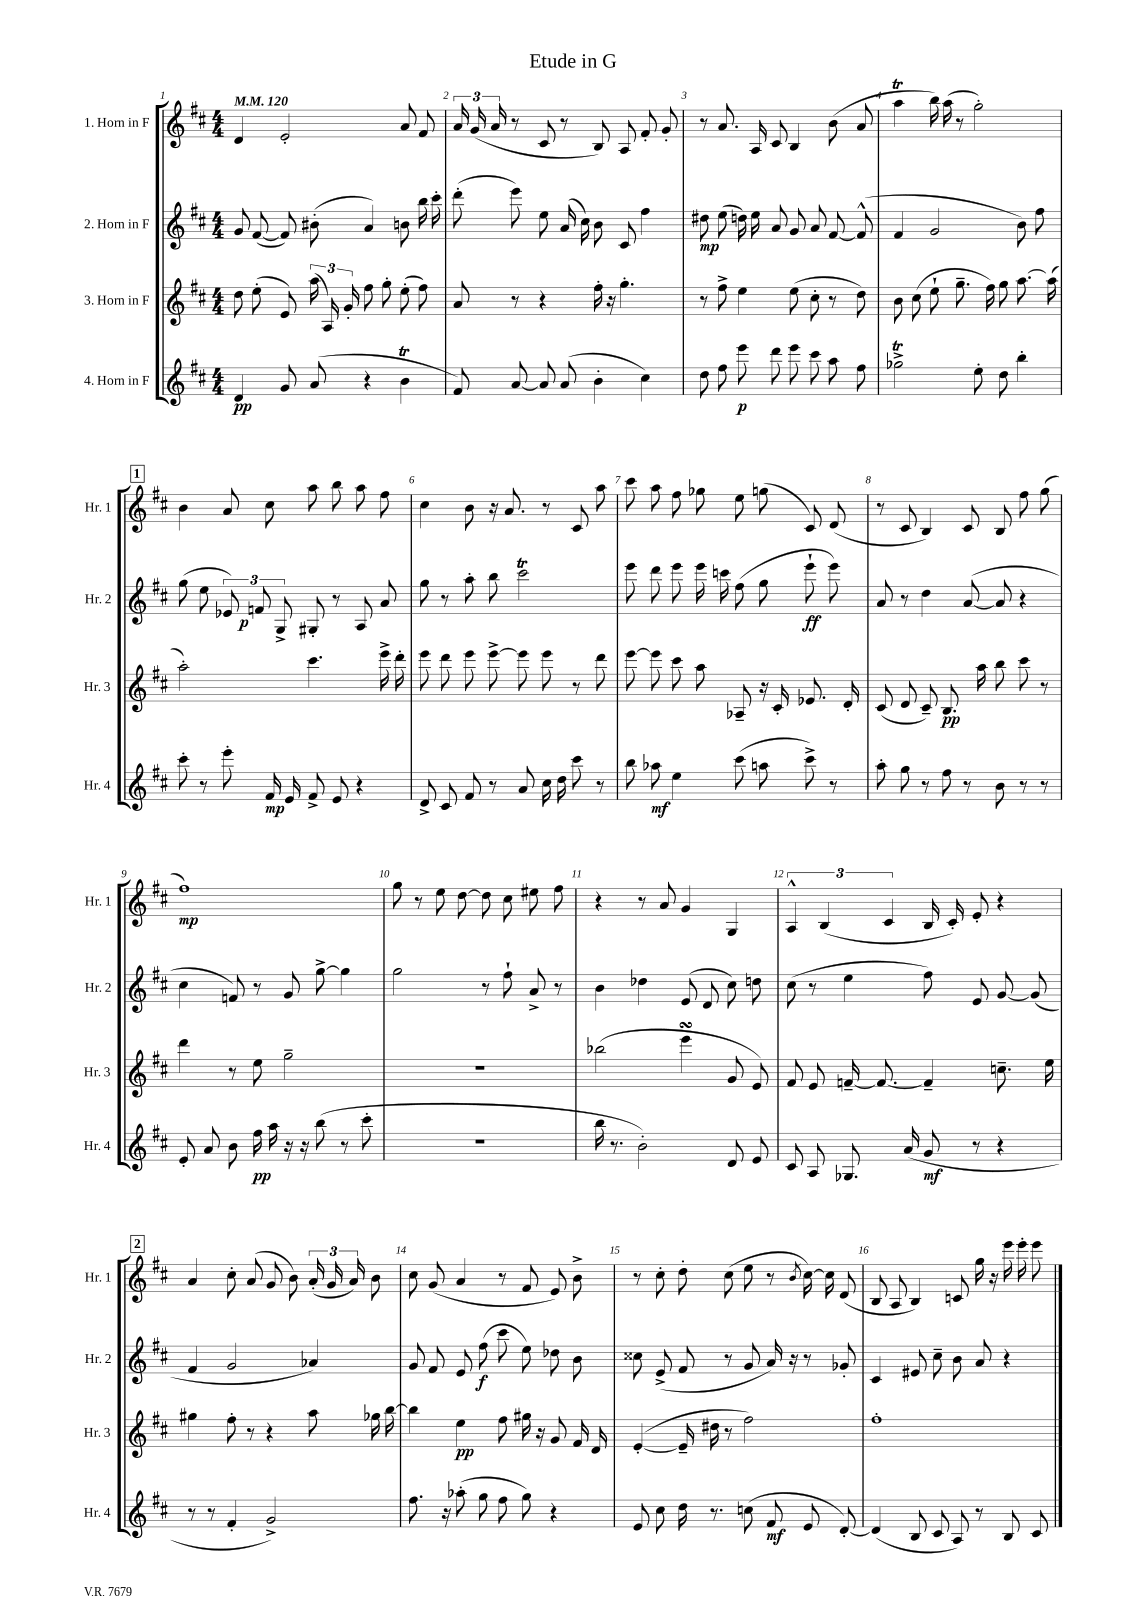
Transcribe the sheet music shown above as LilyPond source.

\header { title = "Etude in G" }
<<
\new StaffGroup <<
\new Staff = "s0" \with { instrumentName = "1. Horn in F" shortInstrumentName = "Hr. 1" } {
    \clef treble \key d \major \numericTimeSignature \time 4/4 \tempo 4 = 120
    \autoBeamOff d'4 e'2-. a'8 fis'8 |
    \tuplet 3/2 { a'16 g'16( a'16 } r8 cis'8 r8 b8) a8 fis'8-. g'8-. |
    r8 a'8. a16 cis'8 b4 b'8( a'8 |
    a''4\trill b''16) a''16( r8 g''2-.) |
    \mark \markup { \box "1" } b'4 a'8 cis''8 a''8 b''8 a''8 fis''8 |
    cis''4 b'8 r16 a'8. r8 cis'8 a''8 |
    cis'''8 a''8 fis''8 ges''8 e''8 g''8( cis'8) d'8( |
    r8 cis'8 b4) cis'8 b8 fis''8 g''8( |
    fis''1\mp) |
    g''8 r8 e''8 d''8~ d''8 cis''8 eis''8 fis''8 |
    r4 r8 a'8 g'4 g4 |
    \tuplet 3/2 { a4-^ b4( cis'4 } b16 cis'16-.) e'8-. r4 |
    \mark \markup { \box "2" } a'4 cis''8-. a'8( g'8 b'8) \tuplet 3/2 { a'16-.( g'16 a'16) } b'8 |
    cis''8 g'8( a'4 r8 fis'8 e'8) b'8-> |
    r8 cis''8-. d''8-. cis''8( e''8 r8 \acciaccatura { b'8 } cis''16~) cis''16 d'8( |
    b8 a8 b4) c'8 g''16 r16 e'''16 e'''16-. e'''8 \bar "|." |
}
\new Staff = "s1" \with { instrumentName = "2. Horn in F" shortInstrumentName = "Hr. 2" } {
    \clef treble \key d \major \numericTimeSignature \time 4/4
    \autoBeamOff g'8 fis'8~( fis'8) bis'8-.( a'4) b'8 b''16 cis'''16-. |
    d'''8-.( e'''8) e''8 a'16( cis''16) b'8 cis'8 fis''4 |
    dis''8\mp e''8( d''16) e''16 a'8 g'8 a'8 fis'8~ fis'8-^( |
    fis'4 g'2 b'8) fis''8 |
    \mark \markup { \box "1" } g''8( e''8 \tuplet 3/2 { ees'8) f'8\p g8-> } gis8-. r8 a8 a'8 |
    g''8 r8 a''8-. b''8 cis'''2\trill |
    e'''8 d'''8 e'''8 e'''16 c'''16 fis''8( g''8 e'''8-!\ff e'''8) |
    a'8 r8 d''4 a'8~( a'8 r4 |
    cis''4 f'8) r8 g'8 g''8~-> g''4 |
    g''2 r8 fis''8-! a'8-> r8 |
    b'4 des''4 e'8( d'8 cis''8) d''8 |
    cis''8( r8 e''4 fis''8) e'8 g'8~ g'8( |
    \mark \markup { \box "2" } fis'4 g'2 aes'4) |
    g'8 fis'8 e'8 fis''8\f( cis'''8 e''8) des''8 b'8 |
    cisis''8 e'8->( fis'8 r8 g'8 a'16) r16 r8 ges'8-. |
    cis'4 eis'8 cis''8-- b'8 a'8 r4 \bar "|." |
}
\new Staff = "s2" \with { instrumentName = "3. Horn in F" shortInstrumentName = "Hr. 3" } {
    \clef treble \key d \major \numericTimeSignature \time 4/4
    \autoBeamOff d''8 e''8-.( e'8) \tuplet 3/2 { a''16( a16) g'16-. } fis''8 g''8-. e''8-.( fis''8) |
    a'8 r8 r4 fis''16-. r16 g''4.-. |
    r8 fis''8-> e''4 e''8( cis''8-. r8 d''8) |
    b'8 cis''8( e''8-! g''8.-- fis''16) g''8 a''8.~ a''16( |
    \mark \markup { \box "1" } a''2-.) cis'''4. e'''16-> d'''16-. |
    e'''8 d'''8 e'''8 e'''8~-> e'''8 e'''8 r8 d'''8 |
    e'''8~ e'''8 cis'''8 a''8 aes8-- r16 cis'16-. ees'8. d'16-. |
    cis'8( d'8 cis'8--) b8.\pp a''16 b''8 cis'''8 r8 |
    d'''4 r8 e''8 g''2-- |
    R1 |
    bes''2( e'''4\turn g'8 e'8) |
    fis'8 e'8 f'16~-- f'8.~ f'4-- c''8.-- e''16 |
    \mark \markup { \box "2" } gis''4 fis''8-. r8 r4 a''8 ges''16 b''16~ |
    b''4 e''4\pp fis''8 gis''16 r16 g'8 fis'16 d'16 |
    e'4~-.( e'16-- dis''16 r8 fis''2) |
    fis''1-. \bar "|." |
}
\new Staff = "s3" \with { instrumentName = "4. Horn in F" shortInstrumentName = "Hr. 4" } {
    \clef treble \key d \major \numericTimeSignature \time 4/4
    \autoBeamOff d'4\pp g'8 a'8( r4 b'4\trill |
    fis'8) a'8~ a'8 a'8( b'4-. cis''4) |
    d''8 fis''8 e'''8\p d'''8 e'''8 cis'''8 a''8 fis''8 |
    ges''2->\trill e''8-. d''8 b''4-. |
    \mark \markup { \box "1" } cis'''8-. r8 e'''8-. fis'16\mp e'16 fis'8-> e'8 r4 |
    d'8-> cis'8 fis'8 r8 a'8 cis''16 d''16 cis'''8 r8 |
    b''8 aes''8\mf e''4 cis'''8( a''8 cis'''8->) r8 |
    a''8-. g''8 r8 fis''8 r8 b'8 r8 r8 |
    e'8-. a'8 b'8 fis''16\pp a''16 r16 r16 b''8( r8 cis'''8-. |
    R1 |
    b''16 r8. b'2-.) d'8 e'8 |
    cis'8 a8 ges8. a'16( g'8\mf r8 r4 |
    \mark \markup { \box "2" } r8 r8 fis'4-. g'2->) |
    fis''8. r16 aes''8-.( g''8 fis''8 g''8) r4 |
    e'8 cis''8 d''16 r8. c''8( fis'8\mf e'8 d'8~-.) |
    d'4( b8 cis'8 a8) r8 b8 cis'8 \bar "|." |
}
>>
>>
\layout { \context { \Score \override BarNumber.break-visibility = ##(#f #t #t) barNumberVisibility = #all-bar-numbers-visible } }
